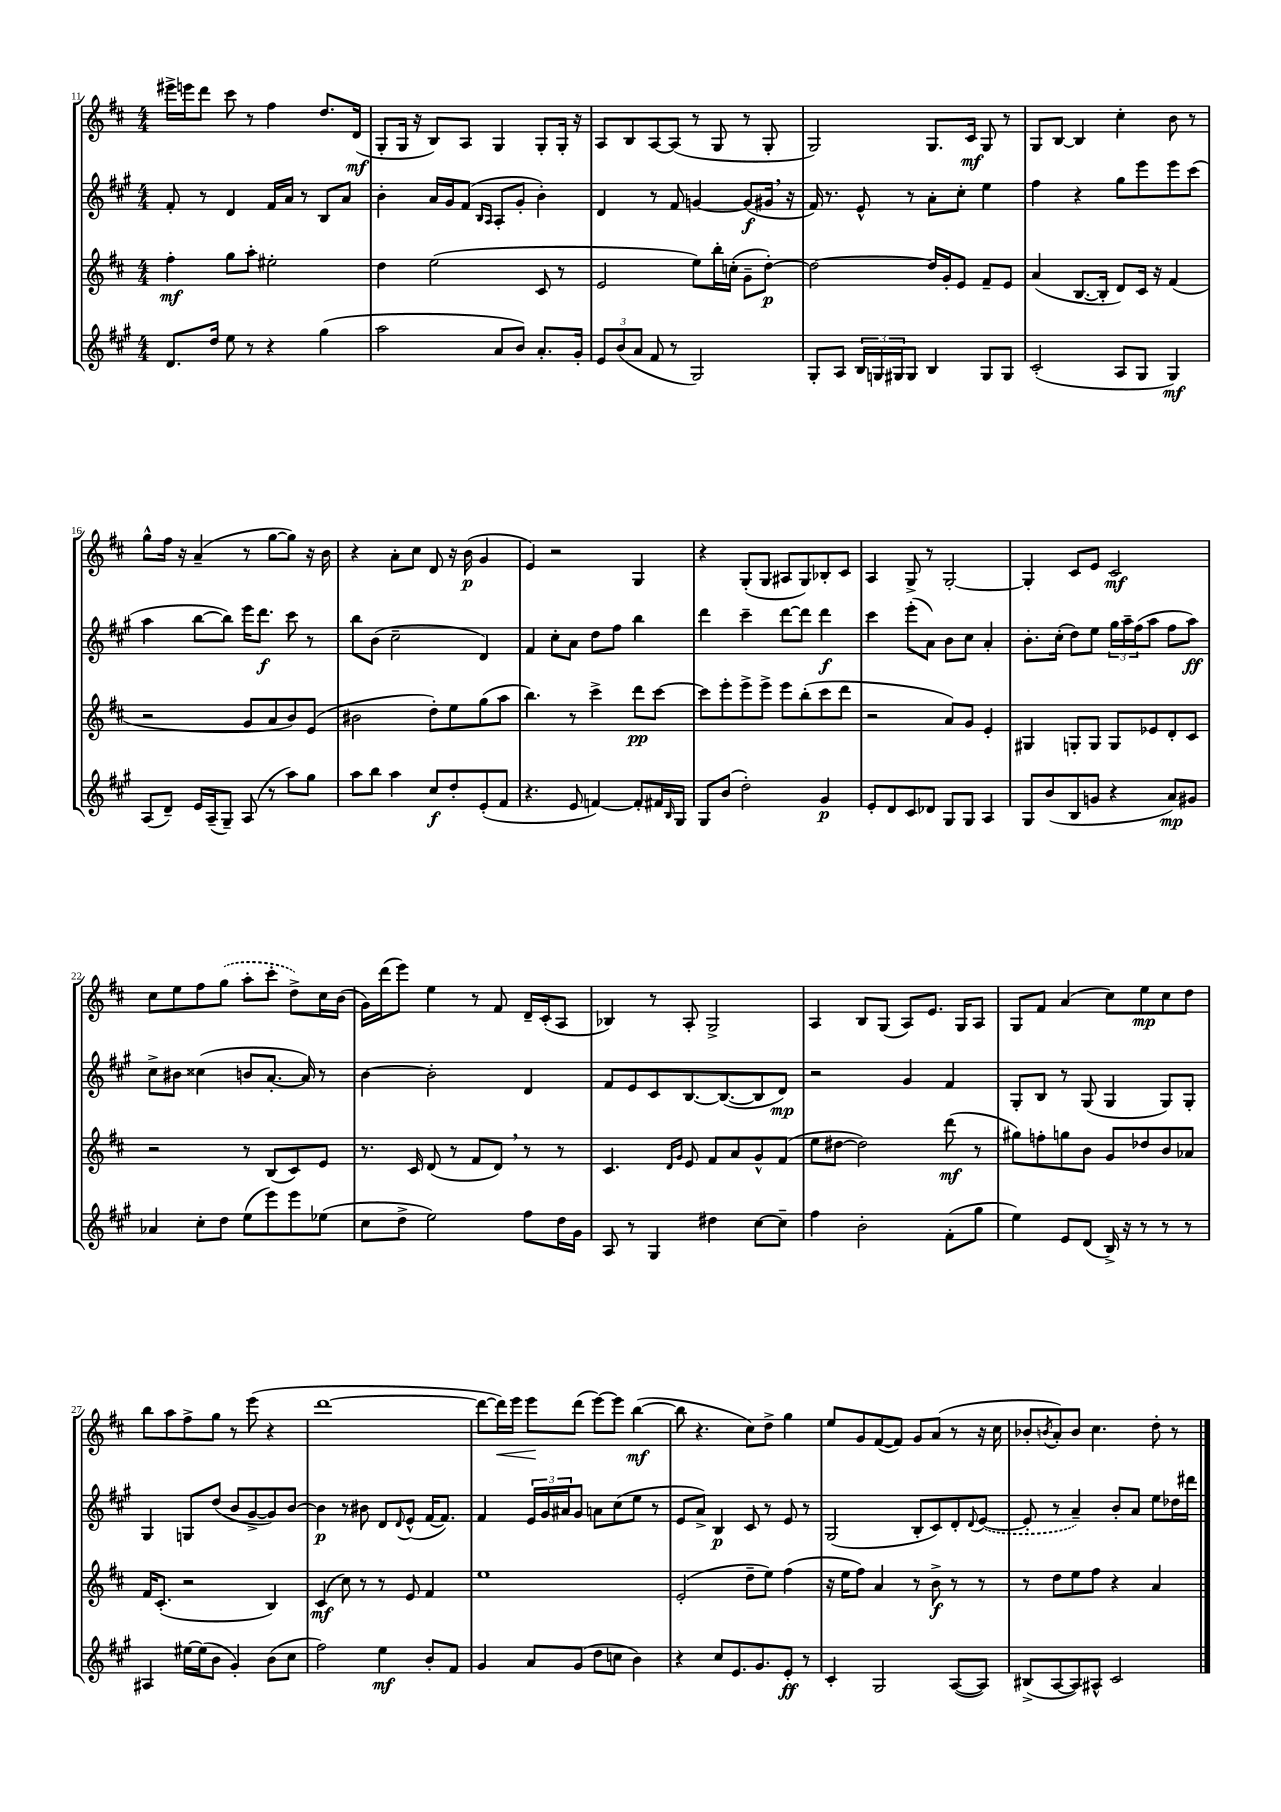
<<
\new StaffGroup <<
\new Staff = "s0" {
    \clef treble \key d \major \numericTimeSignature \time 4/4
    eis'''16-> e'''16 d'''8 cis'''8 r8 fis''4 d''8. d'16\mf( |
    g8-. g16 r16 b8) a8 g4 g8-. g16-. r16 |
    a8 b8 a8~ a8( r8 g8 r8 g8-. |
    g2) g8. cis'16\mf g8 r8 |
    g8 b8~ b4 cis''4-. b'8 r8 |
    g''8-^ fis''16 r16 a'4--( r8 g''8~ g''8) r16 b'16 |
    r4 a'8-. cis''8 d'8 r16 b'16\p( g'4 |
    e'4) r2 g4 |
    r4 g8-.( g8 ais8 g8) bes8-. cis'8 |
    a4 g8-> r8 g2~-. |
    g4-. cis'8 e'8 cis'2\mf |
    cis''8 e''8 fis''8 \once \slurDashed g''8( a''8-. cis'''8-. d''8->) cis''16 b'16( |
    g'16) d'''16( e'''8) e''4 r8 fis'8 d'16-- cis'16-.( a8 |
    bes4) r8 a8-. g2-> |
    a4 b8 g8( a8) e'8. g16 a8 |
    g8 fis'8 a'4( cis''8) e''8\mp cis''8 d''8 |
    b''8 a''8 fis''8-> g''8 r8 e'''8( r4 |
    d'''1~ |
    d'''8~ d'''16\<) e'''16 e'''8\! d'''8( e'''8~) e'''8 b''4~\mf( |
    b''8 r4. cis''8) d''8-> g''4 |
    e''8 g'8 fis'8~( fis'8) g'8 a'8( r8 r16 cis''16 |
    bes'8-. \acciaccatura { b'8 } a'8-.) b'8 cis''4. d''8-. r8 \bar "|." |
}
\new Staff = "s1" {
    \clef treble \key a \major \numericTimeSignature \time 4/4
    fis'8-. r8 d'4 fis'16 a'16 r8 b8 a'8 |
    b'4-. a'16 gis'16 fis'8( \grace { b16 a16 } a8-. gis'8-. b'4-.) |
    d'4 r8 fis'8 g'4~ g'8\f( gis'16 \breathe r16 |
    fis'16) r8. e'8-^ r8 a'8-. cis''8-. e''4 |
    fis''4 r4 gis''8 e'''8 e'''8 cis'''8( |
    a''4 b''8~ b''8) e'''16 d'''8.\f cis'''8 r8 |
    b''8 b'8( cis''2-- d'4) |
    fis'4 cis''8-. a'8 d''8 fis''8 b''4 |
    d'''4 cis'''4-- d'''8~ d'''8 d'''4\f |
    cis'''4 e'''8-.( a'8) b'8 cis''8 a'4-. |
    b'8.-. cis''16-.( d''8) e''8 \tuplet 3/2 { gis''16 a''16-- fis''16( } a''8 fis''8 a''8\ff) |
    cis''8-> bis'8 cisis''4( b'8 a'8.~-. a'16) r8 |
    b'4~ b'2-. d'4 |
    fis'8 e'8 cis'8 b8.~ b8.~( b8 d'8\mp) |
    r2 gis'4 fis'4 |
    gis8-. b8 r8 gis8( gis4 gis8) gis8-. |
    gis4 g8 d''8( b'8 gis'8~-> gis'8) b'8~ |
    b'4\p r8 bis'8 d'8 \appoggiatura { d'8 } e'8-^( fis'16~ fis'8.) |
    fis'4 \tuplet 3/2 { e'16 gis'16 ais'16 } gis'8 a'8 cis''8( e''8 r8 |
    e'8 a'8->) b4\p cis'8 r8 e'8 r8 |
    gis2( b8-. cis'8) d'8-. \appoggiatura { d'8 } \once \slurDashed e'8~( |
    e'8-. r8 a'4--) b'8-. a'8 e''8 des''16 dis'''16 \bar "|." |
}
\new Staff = "s2" {
    \clef treble \key d \major \numericTimeSignature \time 4/4
    fis''4-.\mf g''8 a''8-. eis''2-. |
    d''4 e''2( cis'8 r8 |
    e'2 e''8) b''16-. c''16-.( g'8-- d''8~-.\p) |
    d''2~ d''16 g'16-. e'8 fis'8-- e'8 |
    a'4( b8.~ b16-. d'8) cis'16 r16 fis'4( |
    r2 g'8 a'8 b'8) e'8( |
    bis'2 d''8-.) e''8 g''8( a''8 |
    b''4.) r8 cis'''4-> d'''8\pp cis'''8~ |
    cis'''8 e'''8-. e'''8-> e'''8-> e'''8 b''8-.( cis'''8 d'''8 |
    r2 a'8) g'8 e'4-. |
    gis4 g8-. g8 g8 ees'8 d'8-. cis'8 |
    r2 r8 b8( cis'8) e'8 |
    r8. cis'16 d'8( r8 fis'8 d'8) \breathe r8 r8 |
    cis'4. \grace { d'16 g'16 } e'8 fis'8 a'8 g'8-^ fis'8( |
    e''8 dis''8~ dis''2) d'''8\mf( r8 |
    gis''8) f''8-. g''8 b'8 g'8 des''8 b'8 aes'8 |
    fis'16 cis'8.-.( r2 b4) |
    cis'4\mf( cis''8) r8 r8 e'8 fis'4 |
    e''1 |
    e'2-.( d''8-- e''8) fis''4( |
    r16 e''16 fis''8) a'4 r8 b'8->\f r8 r8 |
    r8 d''8 e''8 fis''8 r4 a'4 \bar "|." |
}
\new Staff = "s3" {
    \clef treble \key a \major \numericTimeSignature \time 4/4
    d'8. d''16 e''8 r8 r4 gis''4( |
    a''2 a'8 b'8) a'8.-. gis'16-. |
    \tuplet 3/2 { e'8 b'8( a'8 } fis'8 r8 gis2) |
    gis8-. a8 \tuplet 3/2 { b16 g16 gis16 } gis8 b4 gis8 gis8 |
    cis'2-.( a8 gis8 gis4\mf) |
    a8( d'8--) e'16 a16--( gis8--) a8( r8 a''8) gis''8 |
    a''8 b''8 a''4 cis''8\f d''8-. e'8-.( fis'8 |
    r4. e'8 f'4~) f'8-. fis'16 \grace { b16 } gis16 |
    gis8 b'8( d''2-.) gis'4\p |
    e'8-. d'8 cis'8 des'8 gis8 gis8 a4 |
    gis8 b'8( b8 g'8 r4 a'8\mp) gis'8 |
    aes'4 cis''8-. d''8 e''8( e'''8) e'''8 ees''8( |
    cis''8 d''8-> e''2) fis''8 d''16 gis'16 |
    a8 r8 gis4 dis''4 cis''8~ cis''8-- |
    fis''4 b'2-. fis'8-.( gis''8 |
    e''4) e'8 d'8( b16->) r16 r8 r8 r8 |
    ais4 eis''16~ eis''16( b'8 gis'4-.) b'8( cis''8 |
    fis''2) e''4\mf b'8-. fis'8 |
    gis'4 a'8 gis'8( d''8 c''8 b'4) |
    r4 cis''8 e'8. gis'8. e'8-.\ff r8 |
    cis'4-. gis2 a8~( a8) |
    bis8->( a8~ a8) ais8-^ cis'2 \bar "|." |
}
>>
>>
\layout { \context { \Score currentBarNumber = #11 } }
